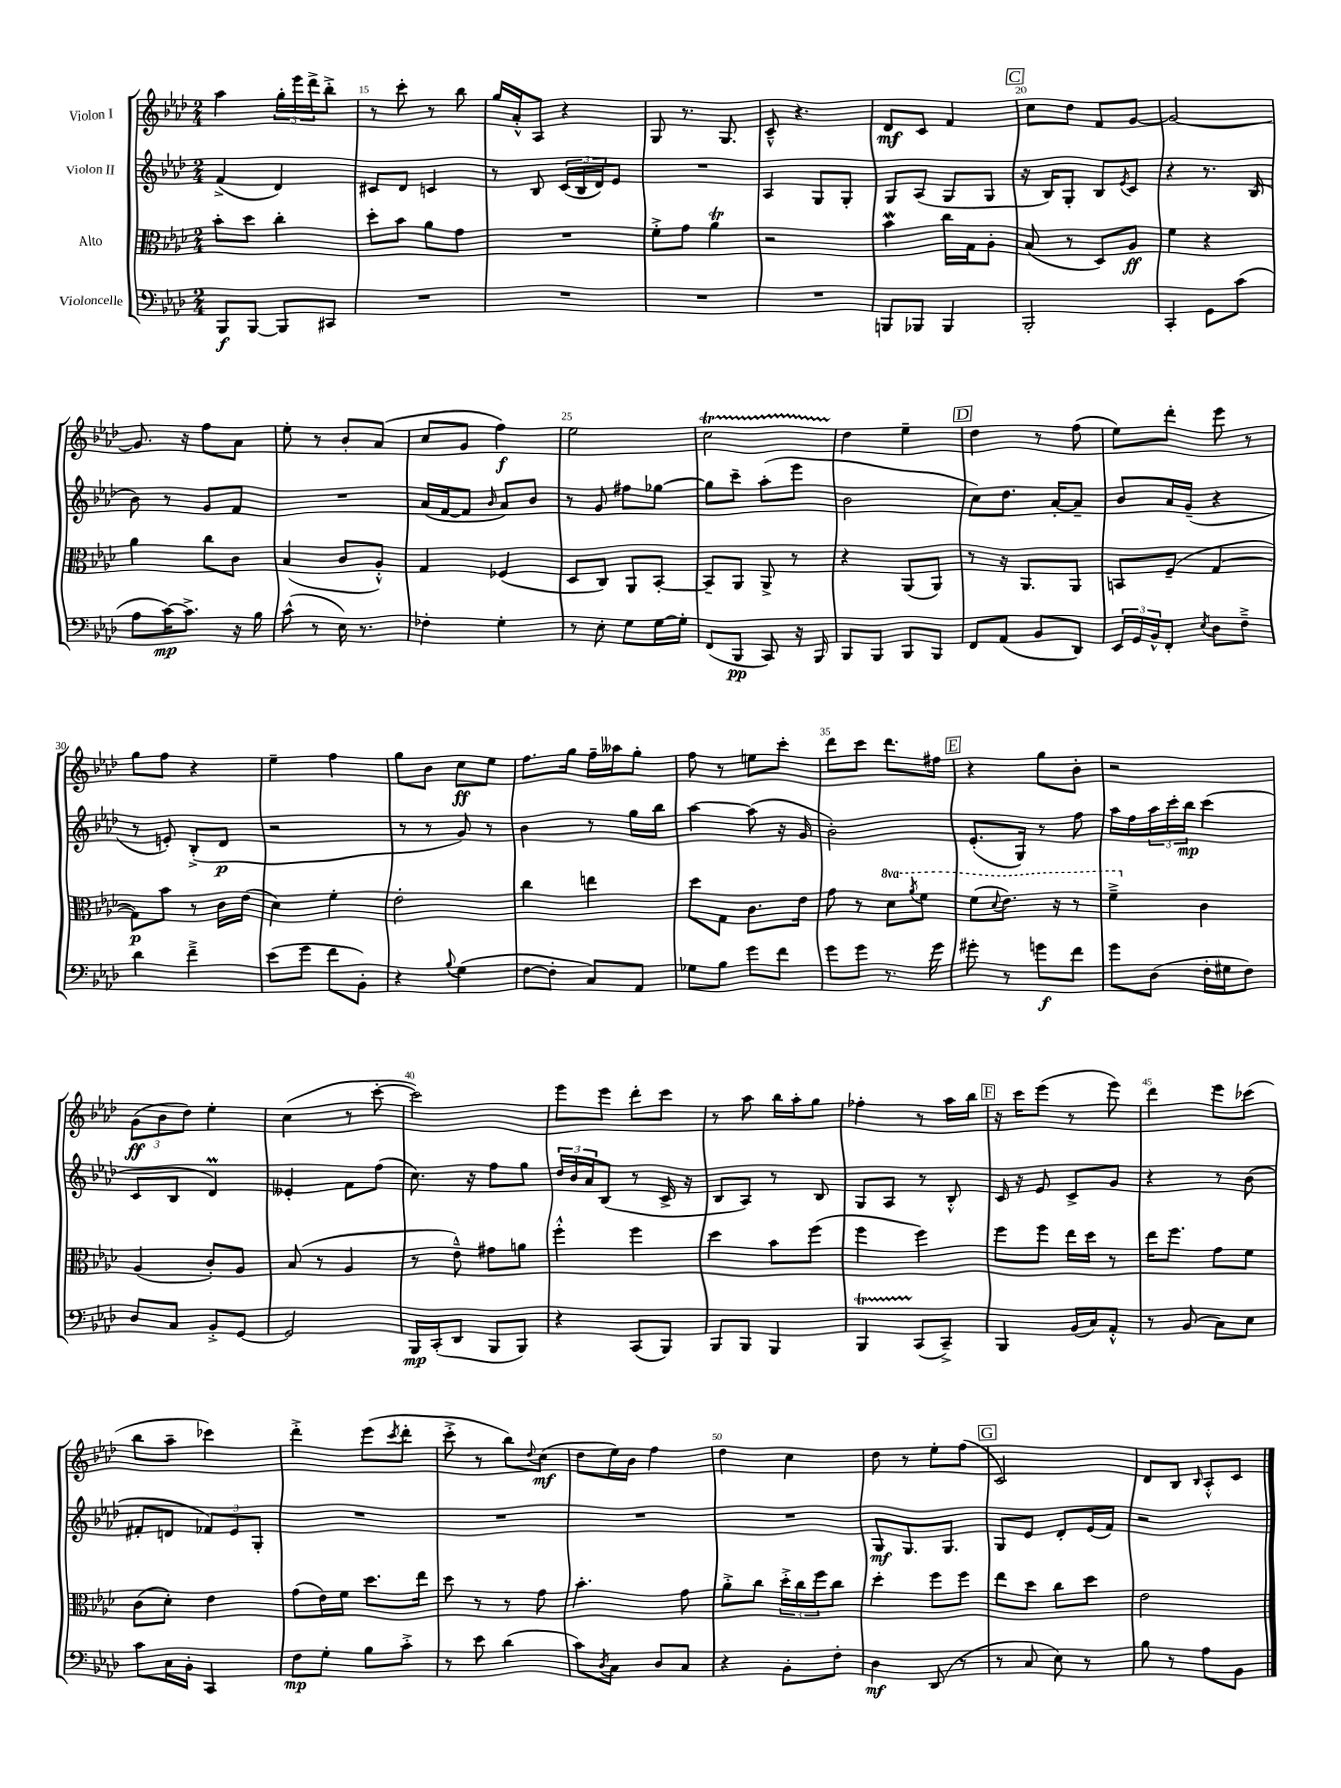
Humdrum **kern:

**kern	**kern	**kern	**kern
*staff4	*staff3	*staff2	*staff1
*clefF4	*clefC3	*clefG2	*clefG2
*k[b-e-a-d-]	*k[b-e-a-d-]	*k[b-e-a-d-]	*k[b-e-a-d-]
*M2/4	*M2/4	*M2/4	*M2/4
8BBB-/L	8b-'\L	(4f^/	4aa-\
[8BBB-/J	8dd-\J	.	.
8BBB-/]L	4cc'\	4d-/)	24gg'\LL
.	.	.	24eee-\
.	.	.	24ddd-^\J
8CC#/J	.	.	8bb-'^\J
=	=	=	=
2r	8dd-'\L	8c#/L	8r
.	8b-\J	8d-/J	8ccc'\
.	8a-\L	4c/	8r
.	8g\J	.	8bb-\
=	=	=	=
2r	2r	8r	16gg/LL
.	.	.	16a-'^^/J
.	.	8B-/	8A-/J
.	.	(24c/LL	4r
.	.	24B-/	.
.	.	24d-/J)	.
.	.	8e-/J	.
=	=	=	=
2r	8f'^\L	2r	8G/
.	8g\J	.	8.r
.	4a-\	.	.
.	.	.	8.G/
=	=	=	=
2r	2r	4A-/	8c~^^/
.	.	.	4.r
.	.	8G/L	.
.	.	8G'/J	.
=	=	=	=
8BBB/L	4b-\	8G/L	8d-/L
8BBB-/J	.	(8A-/J	8c/J
4BBB-/	16cc\LL	8G/L	4f/
.	16G\J	.	.
.	8A-'\J	8G/J	.
=	=	=	=
2BBB-'/	(8B-/	16r	8cc\L
.	.	16B-/LK)	.
.	8r	8G'/J	8dd-\J
.	8D-/L)	8B-/L	8f/L
.	.	8qe-/	.
.	8A-/J	8c/J	[8g/J
=	=	=	=
4CC'/	4f\	4r	2g/_
8GG\L	4r	8.r	.
(8c\J	.	.	.
.	.	(16B-/	.
=	=	=	=
8A-\L	4a-\	8b-\)	8.g/]
[16c\K)	.	8r	.
8.c^\]J	.	.	16r
.	8cc\L	8g/L	8ff\L
16r	8c\J	8f/J	8a-\J
16B-\	.	.	.
=	=	=	=
(8c^^\	(4B-/	2r	8ee-'\
8r	.	.	8r
16E-\)	8c/L	.	8b-'/L
8.r	.	.	.
.	8A-'^^/J)	.	(8a-/J
=	=	=	=
4F-'\	4G/	(16a-/LL	8cc/L
.	.	[16f/J	.
.	.	8f/]J	8g/J
.	.	16qqb-/	.
4G'\	(4F-/	8a-/L)	4ff\)
.	.	8b-/J	.
=	=	=	=
8r	8D-/L	8r	2ee-\
8E-'\	8C/J)	8g/	.
8G\L	8AA-/L	8ff#\L	.
[16G\L	[8BB-'/J	[8gg-\J	.
16G'\]JJ	.	.	.
=	=	=	=
(8FF/L	8BB-~/]L	8gg-\]L	2cc\
8BBB-/J	8AA-/J	8ccc~\J	.
8CC/)	8AA-^/	(8aa-'\L	.
16r	8r	8eee-\J	.
16BBB-/	.	.	.
=	=	=	=
8BBB-/L	4r	2b-\	4dd-\
8BBB-/J	.	.	.
8BBB-/L	(8AA-/L	.	4ee-~\
8BBB-/J	8AA-/J)	.	.
=	=	=	=
8FF/L	8r	8cc\L)	4dd-\
(8AA-/J	16r	8.dd-\J	.
.	8.AA-/L	.	.
8BB-/L	.	.	8r
.	.	[16a-'/LK	.
8DD-/J)	8AA-/J	8a-~/]J	(8ff\
=	=	=	=
24EE-/LL	8BB/L	8b-/L	8ee-\L)
24GG/	.	.	.
24BB-^^/J	.	.	.
8FF'/J	(8F~/J	16a-/L	8ddd-'\J
.	.	(16g~/JJ	.
8qE-/	.	.	.
8D-\L	[4G/	4r	8eee-\
8F~^\J	.	.	8r
=	=	=	=
4d-\	8G\]L)	8r	8gg\L
.	8b-\J	8e'/)	8ff\J
4f~^\	8r	(8B-'^/L	4r
.	16c\LL	8d-/J	.
.	(16e-\JJ	.	.
=	=	=	=
(8e-\L	4d-\)	2r	4ee-~\
8g\J	.	.	.
8f\L	4f'\	.	4ff\
8BB-'\J)	.	.	.
=	=	=	=
4r	2e-'\	8r	8gg\L
.	.	8r	8b-\J
8qqB-/	.	.	.
(4G\	.	8g/)	8cc\L
.	.	8r	8ee-\J
=	=	=	=
[8F\L	4cc\	4b-\	8.ff\L
8F'\]J	.	.	.
.	.	.	16gg\Jk
8C/L)	4ee\	8r	16ff~\LL
.	.	.	16aa--\J
8AA-/J	.	16gg\LL	8gg'\J
.	.	16bb-\JJ	.
=	=	=	=
8G-\L	8dd-\L	[4aa-\	8ff\
8B-\J	8G\J	.	8r
8g\L	8.c\L	(8aa-\]	8ee\L
8f\J	.	16r	8ccc'\J
.	16e-\Jk	16g/	.
=	=	=	=
8g\L	8g\	2b-'\)	8ddd-\L
8g\J	8r	.	8ccc\J
8.r	8dd-\L	.	8.ddd-\L
.	8qaa-/	.	.
.	8ff\J	.	.
16g\	.	.	16ff#\Jk
=	=	=	=
8g#'\	(8ff\L	(8.e-'/L	4r
.	8qqdd-/	.	.
8r	8.ee-\J)	.	.
.	.	16G/Jk)	.
8g\L	.	8r	8gg\L
.	16r	.	.
8f\J	8r	8ff\	8b-'\J
=	=	=	=
8g\L	4ff~^\	16aa-\LL	2r
.	.	16ff\	.
(8D-\J	.	24aa-\	.
.	.	24ccc'\	.
.	.	24bb-\JJ	.
16F'\LL	4c\	(4ccc\	.
16G#\J	.	.	.
8F\J)	.	.	.
=	=	=	=
8D-/L	(4A-/	8c/L	(12g\L
.	.	.	12b-\
8C/J	.	8B-/J	.
.	.	.	12dd-\J)
8BB-'^/L	8c'/L)	4d-/)	4ee-'\
[8GG/J	8A-/J	.	.
=	=	=	=
2GG/]	(8B-/	4e--'/	(4cc\
.	8r	.	.
.	4A-/	8f\L	8r
.	.	(8ff\J	[8ccc'\
=	=	=	=
16BBB-/LL	8r	8.cc\)	2ccc\])
(16CC'/J	.	.	.
8DD-/J	8e-~^^\)	.	.
.	.	16r	.
8BBB-/L	8g#\L	8ff\L	.
8BBB-/J)	8a\J	8gg\J	.
=	=	=	=
4r	4ff'^^\	24dd-/LL	8eee-\L
.	.	24b-/	.
.	.	24a-/J	.
.	.	(8B-/J	8eee-\J
(8CC/L	4ff\	8r	8ddd-'\L
8BBB-/J)	.	16c^/	8ccc\J
.	.	16r	.
=	=	=	=
8BBB-/L	4dd-\	8B-/L	8r
8BBB-/J	.	8A-/J)	8aa-\
4BBB-/	8b-\L	8r	16bb-\LL
.	.	.	16aa-'\J
.	(8ff\J	8B-/	8gg\J
=	=	=	=
4BBB-/	4ff\	8G/L	4ff-'\
.	.	8A-/J	.
(8CC/L	4ff\)	8r	8r
8CC~^/J)	.	8B-'^^/	16aa-\LL
.	.	.	16bb-\JJ
=	=	=	=
4BBB-/	8ff\L	16c/	16r
.	.	16r	16ccc\LK
.	8ff\J	8e-/	(8eee-\J
(16BB-/LL	16ee-\LL	8c^/L	8r
16C/J)	16dd-\JJ	.	.
8AA-'^^/J	8r	8g/J	8eee-\)
=	=	=	=
8r	16ee-\LK	4r	4ddd-\
.	8.ff\J	.	.
(8BB-/	.	.	.
8C\L)	8g\L	8r	8eee-\L
8E-\J	8f\J	(8b-\	(8ccc-\J
=	=	=	=
8c\L	(8c\L	8f#'/L	8bb-\L
16C\L	8d-'\J)	8d/J	8aa-~\J
16BB-'\JJ	.	.	.
4CC/	4e-\	12f-/L)	4ccc-\)
.	.	12e-/	.
.	.	12G'/J	.
=	=	=	=
8F\L	(8g\L	2r	4ddd-'^\
8G'\J	16e-\L)	.	.
.	16f\JJ	.	.
8B-\L	8.dd-\L	.	(8eee-\L
.	.	.	8qccc/
8c'^\J	.	.	8ddd-'\J
.	16ee-\Jk	.	.
=	=	=	=
8r	8dd-\	2r	8ccc'^\
8e-\	8r	.	8r
(4d-\	8r	.	8bb-\L)
.	.	.	8qqdd-/
.	8g\	.	(8cc\J
=	=	=	=
8c\L)	4.b-'\	2r	8dd-\L
8qD-/	.	.	.
8C\J	.	.	16ee-\L)
.	.	.	16b-\JJ
8D-/L	.	.	4ff\
8C/J	8g\	.	.
=	=	=	=
4r	8a-'^\L	2r	4dd-\
.	8cc\J	.	.
8BB-'\L	24dd-'^\LL	.	4cc\
.	24cc\	.	.
.	24ff\J	.	.
8F'\J	8cc\J	.	.
=	=	=	=
4D-\	4dd-'\	8G/L	8dd-\
.	.	8.G/	8r
(8DD-/	8ff\L	.	8ee-'\L
.	.	8.G/J	.
8r	8ff\J	.	(8ff\J
=	=	=	=
8r	8ee-\L	8G/L	2c/)
8C/	8dd-\J	8e-/J	.
8E-\)	8cc\L	8d-'/L	.
8r	8dd-\J	(16e-/L	.
.	.	16f/JJ)	.
=	=	=	=
8B-\	2e-\	2r	8d-/L
8r	.	.	8B-/J
.	.	.	16qqB-/
8A-\L	.	.	8A-'^^/L
8BB-\J	.	.	8c/J
==	==	==	==
*-	*-	*-	*-
